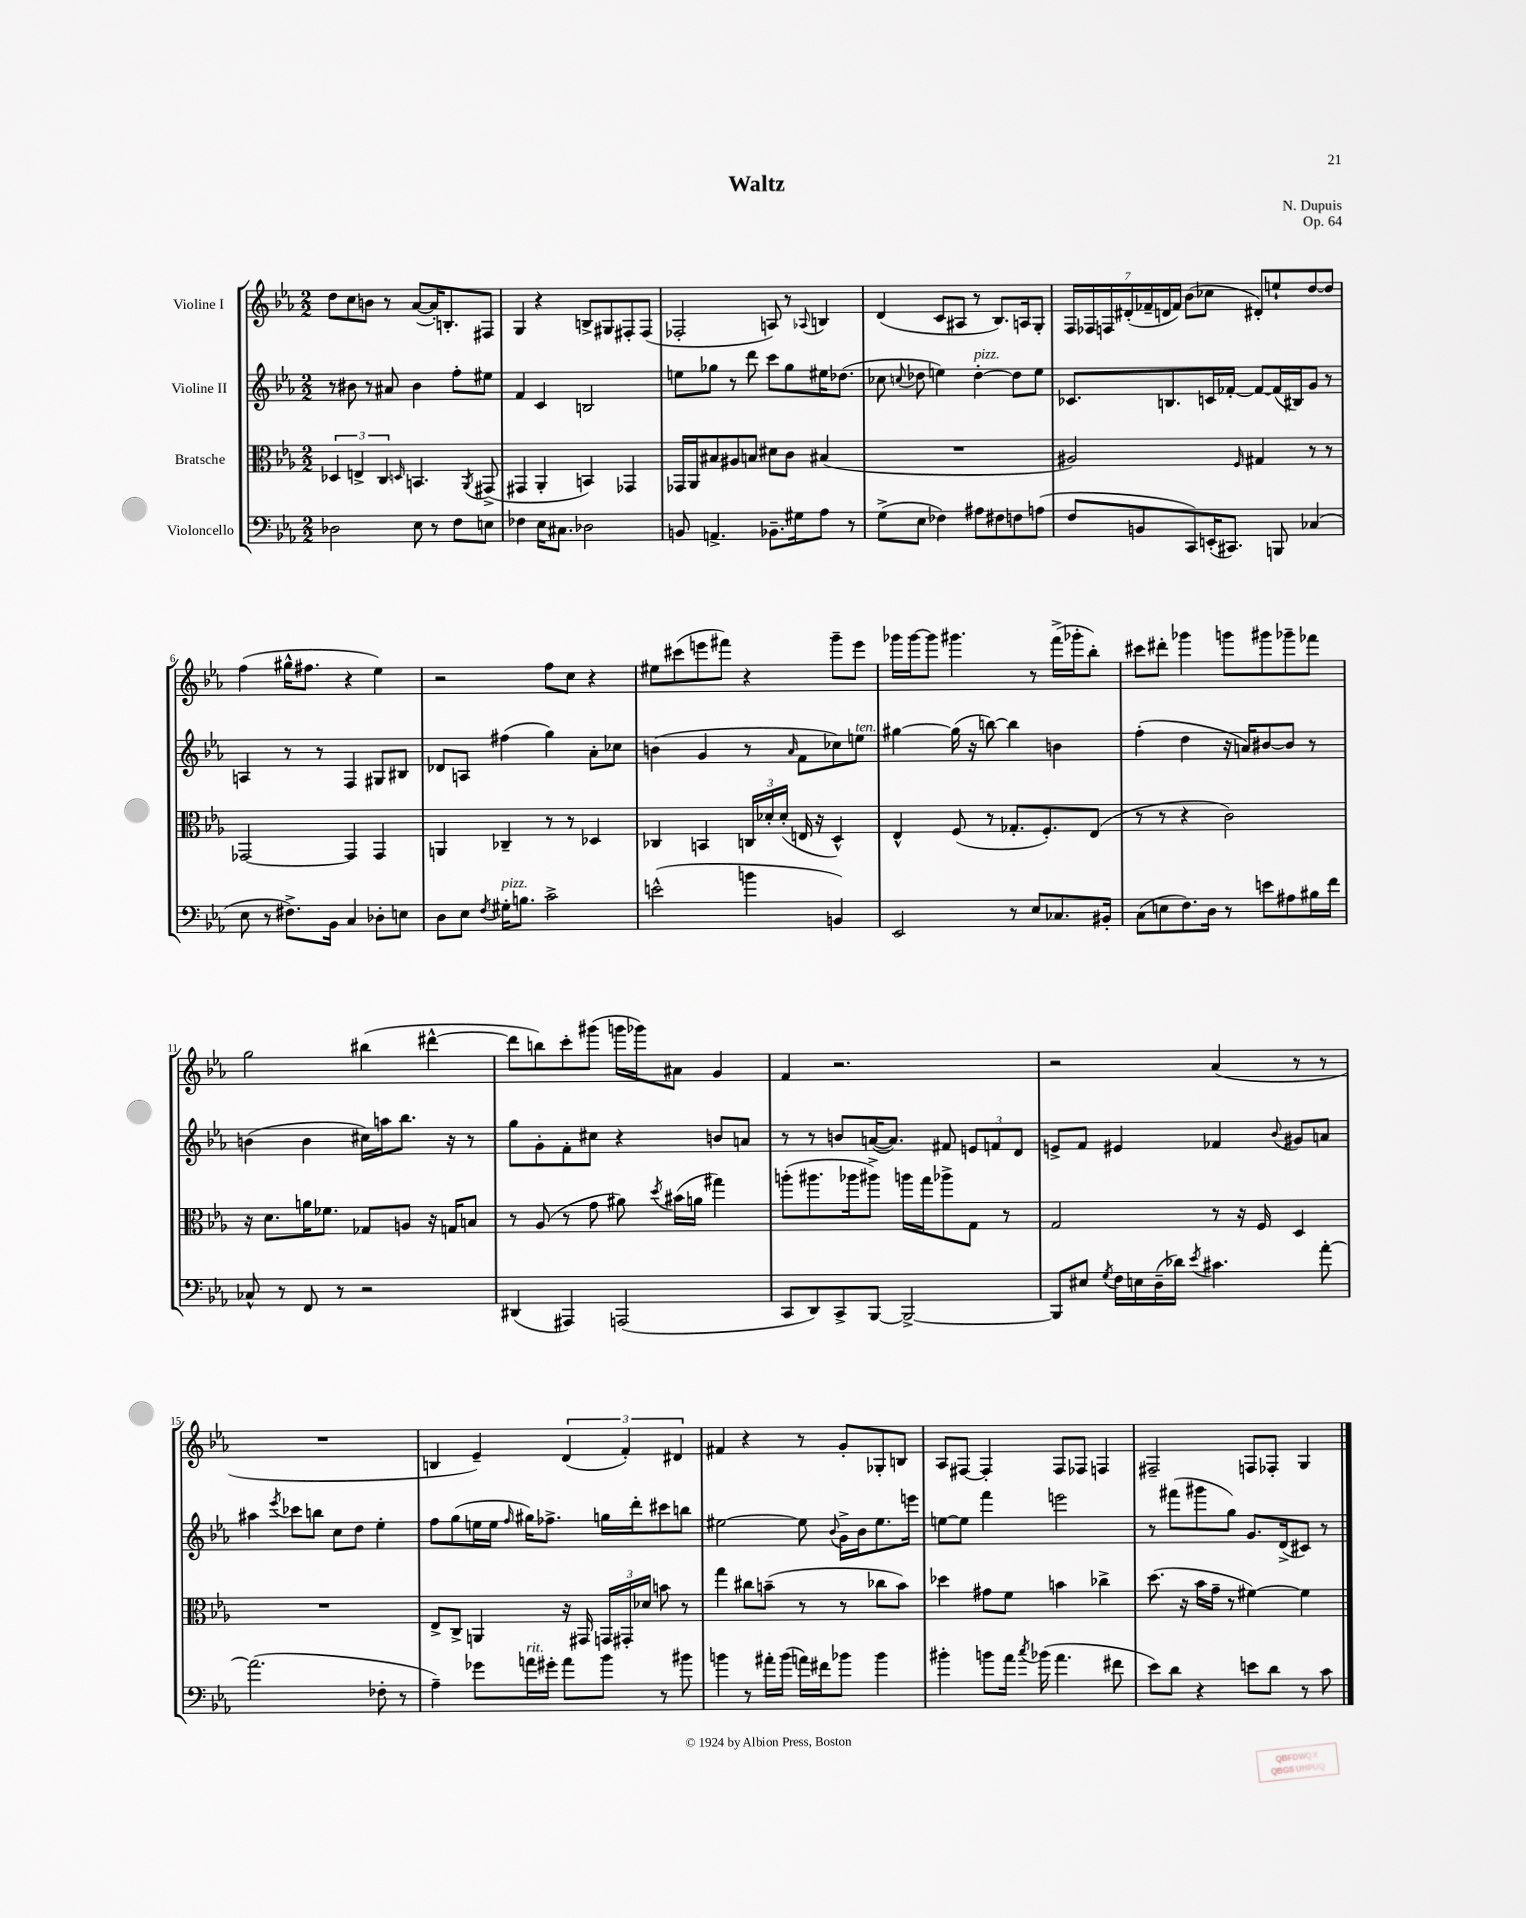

**kern	**kern	**kern	**kern
*part4	*part3	*part2	*part1
*staff4	*staff3	*staff2	*staff1
*I"Violoncello	*I"Bratsche	*I"Violine II	*I"Violine I
*clefF4	*clefC3	*clefG2	*clefG2
*k[b-e-a-]	*k[b-e-a-]	*k[b-e-a-]	*k[b-e-a-]
*M2/2	*M2/2	*M2/2	*M2/2
=1	=1	=1	=1
2D-X\	6D-X/	8r	8dd\L
.	.	8b#X\	8cc\
.	6En^/	.	.
.	.	8r	8bn\J
.	6C/	.	.
.	.	8a#X/	8r
.	16qqDn/	.	.
8E-\	4.BBn/	4b#\	([8a-/L
8r	.	.	16a-'/K])
.	.	.	8.Bn'/
8F\L	.	8ff'\L	.
.	8qAA-/	.	.
8En\J	(8GG#X^/	8ee#X\J	8F#X/J
=2	=2	=2	=2
4F-X\	4GG#X/	4f/	4G/
16E-\KL	4AA-'/	4c/	4r
8.C#X\J	.	.	.
2D-X\	4BBn/)	2Bn/	8Bn^/L
.	.	.	8G#X/
.	4GG-X/	.	8F#X'/
.	.	.	(8F#/J
=3	=3	=3	=3
8BBn/	16GG-X/LL	8een\L	2F-X'/
.	16AA-/J	.	.
4.AAn^/	8B#X/	8gg-X\J	.
.	8A#X/	8r	.
.	8Bn/J	8ddd\	.
8.BB-X~\L	8d#X\L	8ccc\L	8An/)
.	8c\J	8gg-\	8r
16G#X\k	.	.	.
.	.	.	8qqA-X/
8A-\J	(4B#X/	16ee#X\K	4Bn/
.	.	(8.dd-X\J	.
8r	.	.	.
=4	=4	=4	=4
(8G^\L	1r	8cc-X\	(4d/
.	.	8qqccn/	.
8E-\J	.	8dd-X\	.
4F-X\)	.	4een\)	8c/L
.	.	.	8A#X/J
!	!	!LO:TX:a:i:t=pizz.	!
8A#X\L	.	[4dd-'\	8r
8F#X\	.	.	8.B-/L)
8Fn\	.	8dd-\L]	.
.	.	.	16An/k
(8An\J	.	8ee\J	8G'/J
=5	=5	=5	=5
8F/L	2A#X/)	8.c-X/L	28F/LL
.	.	.	28F-X/
.	.	.	28Fn/
.	.	.	(28d#X'/
8BBn/	.	.	.
.	.	.	28f-X~/
.	.	.	28dn/
.	.	8.Bn/	.
.	.	.	28f-/JJ)
8CC/)	.	.	(8b-\L
(16EEn'/K	.	16cn/L	8cc-X\J
8.CC#X/J)	.	[16f-X'/JJ	.
.	16qqF/	.	.
.	4G#X/	8f-/L_	8d#X'/L)
8BBBn/	.	(16f-/L]	8een`/
.	.	16B#X/J)	.
(4C-X/	8r	8g/J	[8dd/
.	8r	8r	8dd/J]
!!LO:LB:g=z
=6	=6	=6	=6
8E-\	[2GG-X/	4An/	(4ff\
8r	.	.	.
8.F#X^\L)	.	8r	16gg#X^^\KL
.	.	.	8.ff#X\J
.	.	8r	.
16BB-\Jk	.	.	.
4C/	4GG-/]	4F/	4r
8D-X'\L	4GG-/	8G#X/L	4ee-\)
8En\J	.	8B#X/J	.
=7	=7	=7	=7
8D\L	4AAn/	8d-X/L	2r
8E-\J	.	8An/J	.
8qF/	.	.	.
!LO:TX:a:i:t=pizz.	!	!	!
16G#X'\KL	4C-X~/	(4ff#X\	.
8.Bn\J	.	.	.
2c^\	8r	4gg\)	8ff\L
.	8r	.	8cc\J
.	4D-X/	8a-'\L	4r
.	.	8cc-X\J	.
=8	=8	=8	=8
(2en^^\	4C-X/	(4bn\	8ee#X\L
.	.	.	(8ccc#X\
.	4BBn/	4g/	8eeen\
.	.	.	8fff#X\J)
4bn\	24Cn/LL	8r	4r
.	24d-X'/	.	.
.	(24d-'/JJ	.	.
.	.	16qqa-/	.
.	16En/	8f\L	.
.	16r	.	.
4BBn/)	4D^^/)	8cc-X\)	8ggg~\L
!	!	!LO:TX:a:i:t=ten.	!
.	.	8een\J	8eee\J
=9	=9	=9	=9
2EE-/	4E-^^/	[4gg#X\	16ggg-X\LL
.	.	.	[16ggg-\J
.	.	.	8ggg-\J]
.	(8F/	(16gg#\]	4.ggg#X\
.	.	16r	.
.	8r	[8bbn\)	.
8r	8.G-X'/L	4bb\]	.
8E-/L	.	.	8r
.	8.F'/)	.	.
8.C-X/	.	4bn\	(16fff^\LL
.	.	.	16ggg-X'\J
.	(8E-/J	.	8bb-'\J)
16BB#X'/Jk	.	.	.
=10	=10	=10	=10
(8C\L	8r	(4ff'\	8ccc#X\L
8En\	8r	.	8ddd#X'\J
8.F\)	4r	4dd\	4ggg-X\
16D\Jk	.	.	.
8r	2c\)	16r	8gggn\L
.	.	16an/KL)	.
8en\L	.	[8b#X/	8ggg#X\
8A#X\	.	8b#/J]	8ggg-X~\
16B#X\L	.	8r	8fff-X\J
16f\JJ	.	.	.
!!LO:LB:g=z
=11	=11	=11	=11
8C-X^^/	16r	(4bn\	2gg\
.	8.d\L	.	.
8r	.	.	.
8FF/	16an\K	4b\	.
.	8.f-X\J	.	.
8r	.	.	.
2r	8G-X/L	16cc#X\LL)	(4bb#X\
.	.	16aan\J	.
.	8An/J	8.bb-\J	.
.	16r	.	[4ddd#X^^\
.	16Gn/KL	16r	.
.	8Bn/J	8r	.
=12	=12	=12	=12
(4DD#X/	8r	8gg\L	8ddd#\L]
.	(8A-/	8g'\	8bbn\)
4AAA#X/)	8r	8f'\	8ccc'\
.	8g\	8cc#X\J	(8ggg#X\J
(2AAAn/	8a#X\)	4r	16gggn\LL
.	.	.	16ggg-X\J)
.	8qdd/	.	.
.	(16b#X\LL	.	8a#X\J
.	16an\JJ	.	.
.	4gg#X\)	8bn/L	4g/
.	.	8an/J	.
=13	=13	=13	=13
8CC/L	(8aan'\L	8r	4f/
8DD/)	8.aa#X\	8r	.
8CC^/	.	8bn/L	2.r
.	16aa-X\k	.	.
[8BBB-/J	8aa#X^\J)	([16an/K	.
.	.	8.a/J])	.
2BBB-^/_	16aan\LL	.	.
.	16gg\J	.	.
.	8aa-X^\	8f#X/	.
.	8G\J	12en/L	.
.	.	12fn/	.
.	8r	.	.
.	.	12d/J	.
=14	=14	=14	=14
8BBB-/L]	2G/	8en^/L	2r
8E#X/J	.	8f/J	.
8qG/	.	.	.
16F\LL	.	4e#X/	.
16En\	.	.	.
(16D~\	.	.	.
16d-X\JJ)	.	.	.
8qe-/	.	.	.
4.c#X\	8r	4f-X/	(4a-/
.	16r	.	.
.	16F/	.	.
.	.	8qqb-/	.
.	4D/	8g#X/L	8r
[8a-'\	.	8an/J	8r
!!LO:LB:g=z
=15	=15	=15	=15
(2.a-\]	1r	4aa#X\	1r
.	.	8qeee-/	.
.	.	8ccc-X\L	.
.	.	8bbn\J	.
.	.	8cc\L	.
.	.	8dd\J	.
8F-X'\	.	4ee-'\	.
8r	.	.	.
=16	=16	=16	=16
4A-~\)	8E-^/L	8ff\L	4Bn/
.	8C^/J	(8gg\	.
8g-X\L	4AAn/	16een\L	4e-~/)
.	.	16ee\JJ	.
.	.	16qqff/	.
!LO:TX:a:i:t=rit.	!	!	!
16an\L	.	16gg#X\KL)	.
16g#X'\JJ	.	8.ff-X^\J	.
8a\L	16r	.	(6d/
.	16GG#X/	.	.
8b-\J	24GGn/LL	16ggn\LL	.
.	24GG#X'/	.	6f'/)
.	.	16ddd'\J	.
.	24d-X/JJ	.	.
8r	8bn\	8ccc#X\	.
.	.	.	6d#X/
8b#X\	8r	8bbn\J	.
=17	=17	=17	=17
4bn\	4gg\	[2ee#X\	4f#X/
8r	8cc#X\L	.	4r
16a#X'\LL	(8bn~\J	.	.
(16b\JJ	.	.	.
16an\LL)	8r	8ee#\]	8r
16f#X\J	.	.	.
.	.	8qqb-/	.
8b-X\J	8r	16g^\LL	8g'/L
.	.	16b-\J	.
4b-\	8cc-X\L	8.ee#\	8G-X'/
.	8b\J)	.	8Bn/J
.	.	16eeen\Jk	.
=18	=18	=18	=18
4b#X'\	4dd-X\	[8een\L	8A-/L
.	.	8ee\J]	[8F#X/J
8bn\L	8g#X\L	4fff\	4F#'/]
16a-\Jk	8f\J	.	.
8qcc/	.	.	.
(16b-X\	.	.	.
4.a-\	4bn\	2eeen\	8F#/L
.	.	.	8F-X/J
.	4cc-X^\	.	4Fn/
8f#X\	.	.	.
=19	=19	=19	=19
8e-\L)	(8.dd\	8r	2F#X~/
8d\J	.	(8fff#X\L	.
.	16r	.	.
4r	16b-\LL	8ggg#X\	.
.	16g~\JJ	.	.
.	8r	8gg\J)	.
8en\L	[4f#X\)	8.g/L	8Fn/L
8d\J	.	.	8F-X'/J
.	.	(16d^/k	.
8r	4f#\]	8c#X/J)	4G/
8c\	.	8r	.
==	==	==	==
*-	*-	*-	*-
